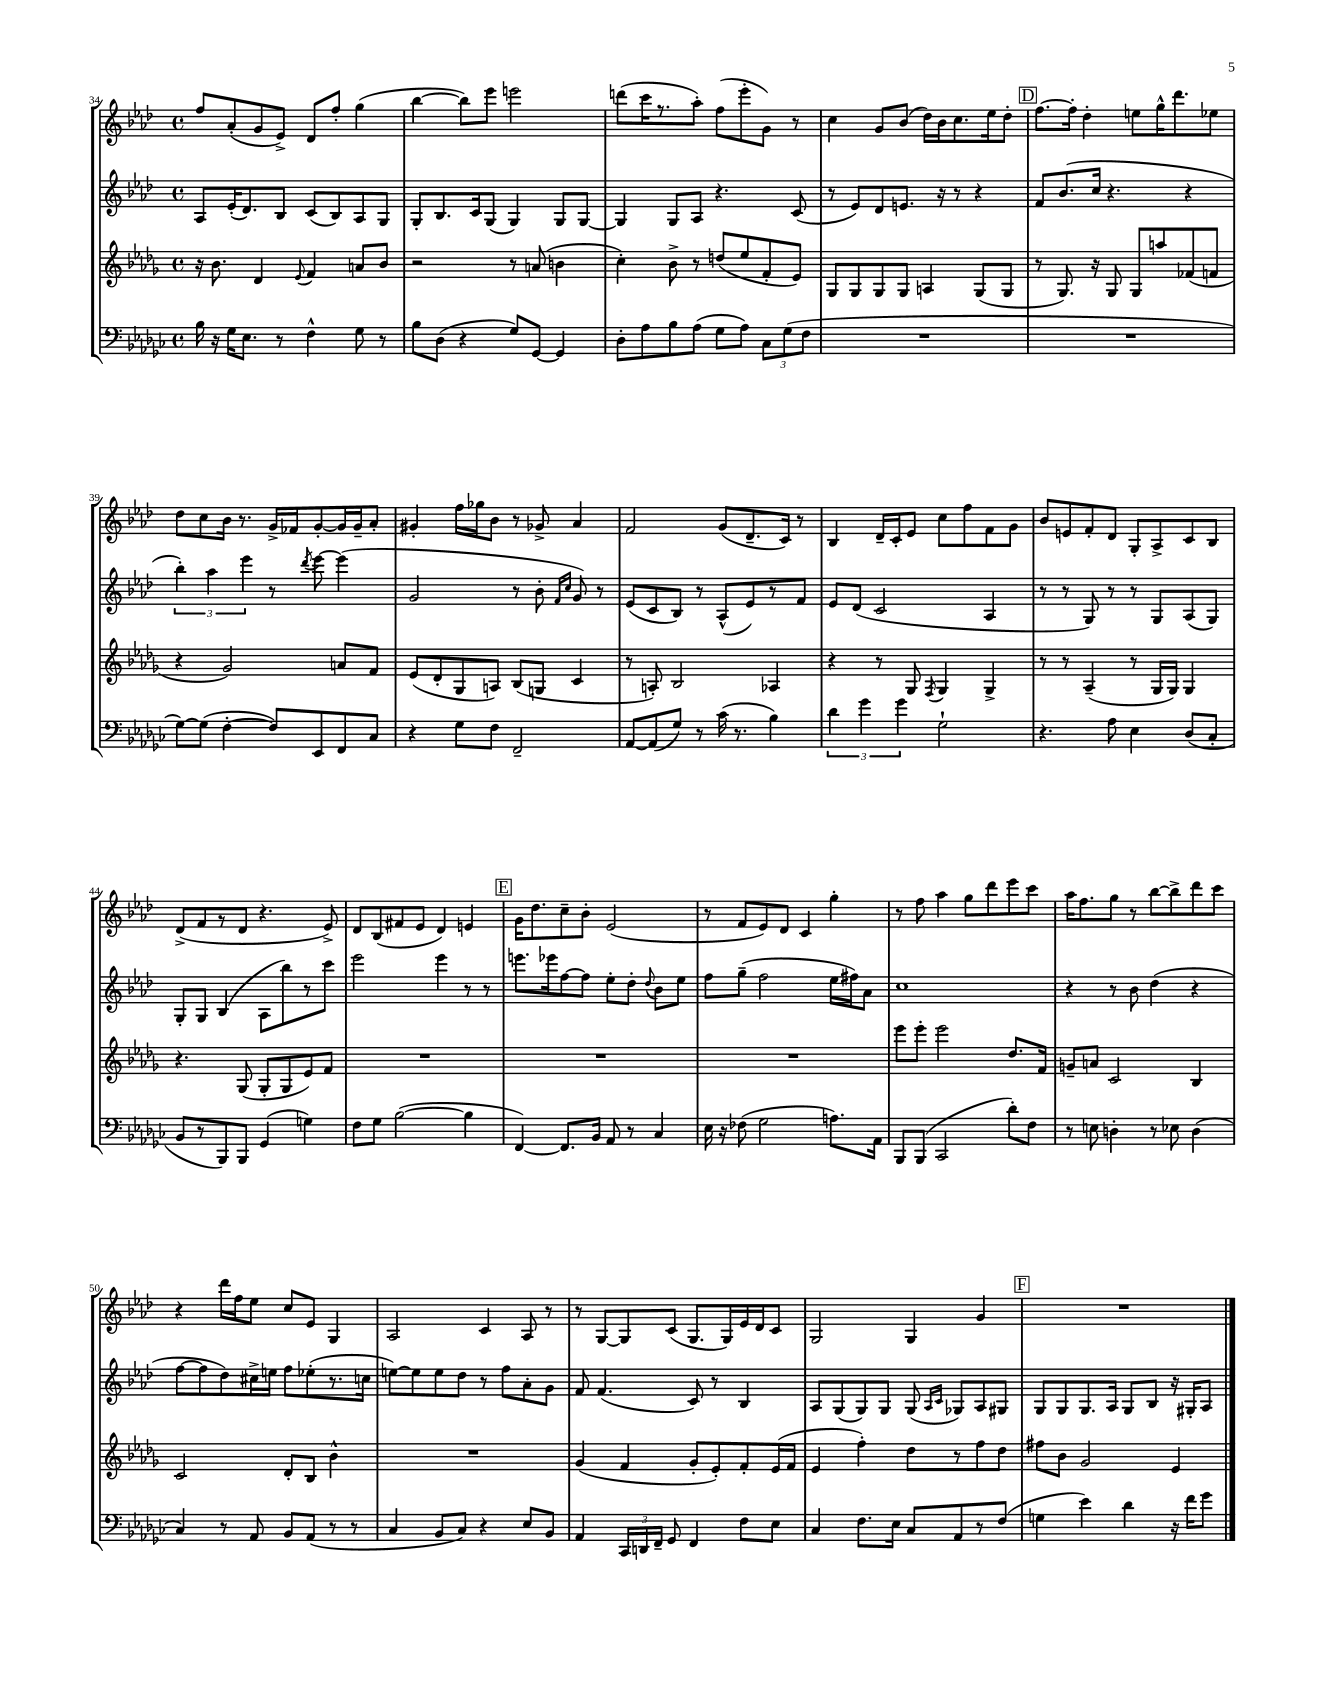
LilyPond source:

<<
\new StaffGroup <<
\new Staff = "s0" {
    \clef treble \key aes \major \defaultTimeSignature \time 4/4
    \autoBeamOff f''8[ aes'8-.( g'8 ees'8]->) des'8[ f''8]-. g''4( |
    bes''4~ bes''8[) ees'''8] e'''2 |
    d'''8[( c'''16 r8. aes''8]-.) f''8[( ees'''8-. g'8]) r8 |
    c''4 g'8[ bes'8]( des''16[) bes'16 c''8. ees''16 des''8]-. |
    \mark \markup { \box "D" } f''8.[~ f''16]-. des''4-. e''8[ g''16-^ des'''8. ees''8] |
    des''8[ c''8 bes'16] r8. g'16[-> fes'16 g'8~-. g'16 g'16-- aes'8]-. |
    gis'4-. f''16[ ges''16 bes'8] r8 ges'8-> aes'4 |
    f'2 g'8[( des'8.-- c'16]) r8 |
    bes4 des'16[-- c'16-. ees'8] c''8[ f''8 f'8 g'8] |
    bes'8[ e'8 f'8-. des'8] g8[-. aes8-> c'8 bes8] |
    des'8[->( f'8 r8 des'8] r4. ees'8->) |
    des'8[ bes8( fis'8 ees'8] des'4) e'4 |
    \mark \markup { \box "E" } g'16[ des''8. c''8-- bes'8]-. ees'2( |
    r8 f'8[ ees'8) des'8] c'4 g''4-. |
    r8 f''8 aes''4 g''8[ des'''8 ees'''8 c'''8] |
    aes''16[ f''8. g''8] r8 bes''8[~ bes''8-> des'''8 c'''8] |
    r4 des'''16[ f''16 ees''8] c''8[ ees'8] g4 |
    aes2 c'4 aes8 r8 |
    r8 g8[~ g8 c'8]( g8.[ g16) ees'16 des'16 c'8] |
    g2 g4 g'4 |
    \mark \markup { \box "F" } R1 \bar "|." |
}
\new Staff = "s1" {
    \clef treble \key aes \major \defaultTimeSignature \time 4/4
    \autoBeamOff aes8[ ees'16-.( des'8.) bes8] c'8[( bes8) aes8 g8] |
    g8[-. bes8. c'16 g8]( g4) g8[ g8]~ |
    g4 g8[ aes8] r4. c'8( |
    r8 ees'8[) des'8 e'8.] r16 r8 r4 |
    \mark \markup { \box "D" } f'8[ bes'8.( c''16] r4. r4 |
    \tuplet 3/2 { bes''4-.) aes''4 ees'''4 } r8 \acciaccatura { des'''8 } ees'''8~ ees'''4( |
    g'2 r8 bes'8-. \grace { f'16[ c''16] } g'8) r8 |
    ees'8[( c'8 bes8]) r8 aes8[-^( ees'8) r8 f'8] |
    ees'8[ des'8]( c'2 aes4 |
    r8 r8 g8) r8 r8 g8[ aes8( g8]) |
    g8[-. g8] bes4( aes8[ bes''8) r8 c'''8] |
    ees'''2 ees'''4 r8 r8 |
    \mark \markup { \box "E" } e'''8.[ ees'''16 f''8~ f''8] ees''8[-. des''8]-. \appoggiatura { des''8 } bes'8[ ees''8] |
    f''8[ g''8]--( f''2 ees''16[ fis''16) aes'8] |
    c''1 |
    r4 r8 bes'8 des''4( r4 |
    f''8[~ f''8 des''8) cis''16-> e''16] f''8[ ees''8-.( r8. c''16] |
    e''8[~) e''8 e''8 des''8] r8 f''8[ aes'8-. g'8] |
    f'8 f'4.( c'8) r8 bes4 |
    aes8[ g8( g8) g8] g8( \grace { aes16[ c'16] } ges8[) aes8 gis8] |
    \mark \markup { \box "F" } g8[ g8 g8. aes16] g8[ bes8] r16 gis16[-. aes8] \bar "|." |
}
\new Staff = "s2" {
    \clef treble \key des \major \defaultTimeSignature \time 4/4
    \autoBeamOff r16 bes'8. des'4 \appoggiatura { ees'8 } f'4 a'8[ bes'8] |
    r2 r8 a'8( b'4 |
    c''4-.) bes'8-> r8 d''8[( ees''8 f'8-. ees'8]) |
    ges8[ ges8 ges8 ges8] a4 ges8[( ges8] |
    \mark \markup { \box "D" } r8 ges8.) r16 ges8 ges8[ a''8 fes'8( f'8] |
    r4 ges'2) a'8[ f'8] |
    ees'8[( des'8-. ges8 a8]) bes8[( g8] c'4 |
    r8 a8-.) bes2 aes4 |
    r4 r8 ges8 \acciaccatura { f8 } ges4 ges4-> |
    r8 r8 aes4--( r8 ges16[ ges16]) ges4 |
    r4. ges8( ges8[-. ges8 ees'8) f'8] |
    R1 |
    \mark \markup { \box "E" } R1 |
    R1 |
    ees'''8[ ees'''8]-. ees'''2 des''8.[ f'16] |
    g'8[-- a'8] c'2 bes4 |
    c'2 des'8[-. bes8] bes'4-^ |
    R1 |
    ges'4( f'4 ges'8[-. ees'8-.) f'8-. ees'16( f'16] |
    ees'4 f''4-.) des''8[ r8 f''8 des''8] |
    \mark \markup { \box "F" } fis''8[ bes'8] ges'2 ees'4 \bar "|." |
}
\new Staff = "s3" {
    \clef bass \key ges \major \defaultTimeSignature \time 4/4
    \autoBeamOff bes16 r16 ges16[ ees8.] r8 f4-^ ges8 r8 |
    bes8[ des8]( r4 ges8[) ges,8]~ ges,4 |
    des8[-. aes8 bes8 aes8]( ges8[ aes8]) \tuplet 3/2 { ces8[ ges8( f8] } |
    R1 |
    \mark \markup { \box "D" } R1 |
    ges8[~) ges8]( f4~-. f8[) ees,8 f,8 ces8] |
    r4 ges8[ f8] f,2-- |
    aes,8[~ aes,8( ges8]) r8 ces'16( r8. bes4) |
    \tuplet 3/2 { des'4 ges'4 ges'4 } ges2-! |
    r4. aes8 ees4 des8[( ces8]-. |
    bes,8[ r8 bes,,8) bes,,8] ges,4( g4) |
    f8[ ges8] bes2~( bes4 |
    \mark \markup { \box "E" } f,4~) f,8.[ bes,16] aes,8 r8 ces4 |
    ees16 r16 fes8( ges2 a8.[) aes,16] |
    bes,,8[ bes,,8]( ces,2 des'8[-.) f8] |
    r8 e8 d4-. r8 ees8 d4( |
    ces4) r8 aes,8 bes,8[ aes,8]( r8 r8 |
    ces4 bes,8[ ces8]) r4 ees8[ bes,8] |
    aes,4 \tuplet 3/2 { ces,16[ d,16 f,16]-- } ges,8 f,4 f8[ ees8] |
    ces4 f8.[ ees16] ces8[ aes,8 r8 f8]( |
    \mark \markup { \box "F" } g4 ees'4) des'4 r16 f'16[ ges'8] \bar "|." |
}
>>
>>
\layout { \context { \Score currentBarNumber = #34 } }
